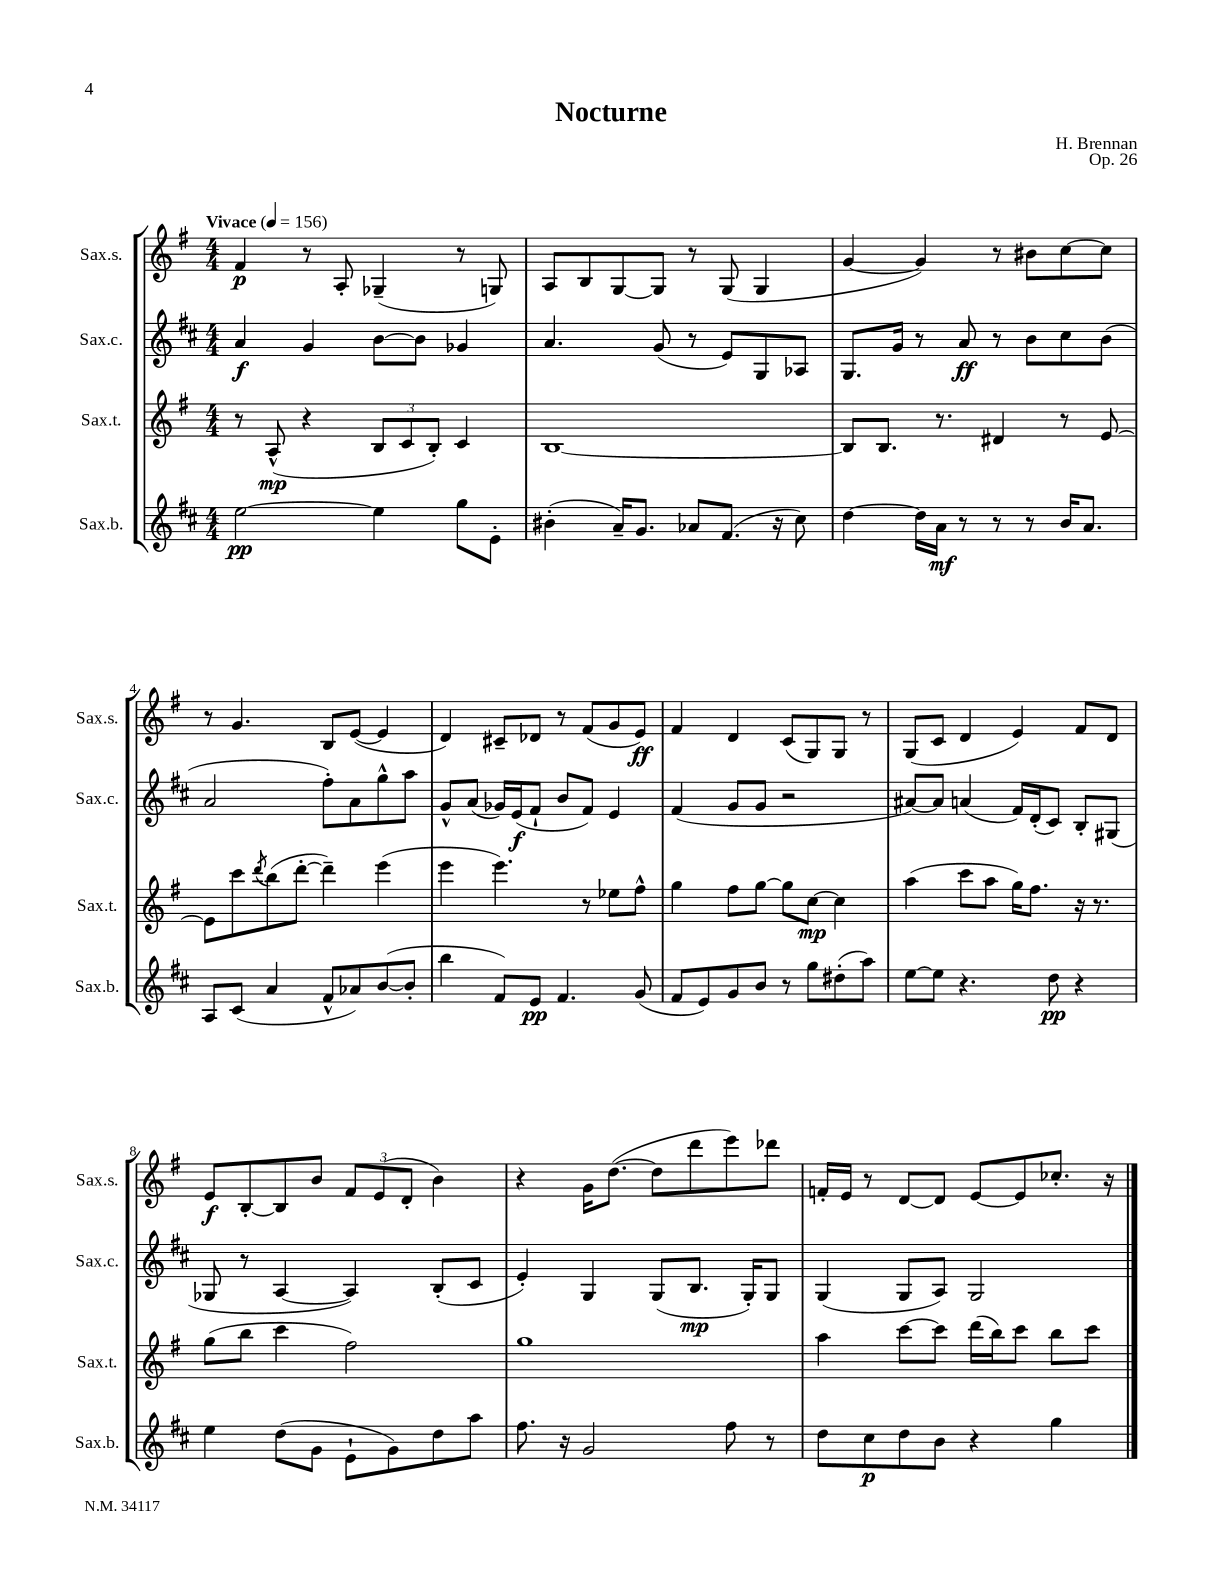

**kern	**dynam	**kern	**dynam	**kern	**dynam	**kern	**dynam
*part4	*part4	*part3	*part3	*part2	*part2	*part1	*part1
*staff4	*staff4	*staff3	*staff3	*staff2	*staff2	*staff1	*staff1
*I"Sax.b.	*	*I"Sax.t.	*	*I"Sax.c.	*	*I"Sax.s.	*
*I'Sax.b.	*	*I'Sax.t.	*	*I'Sax.c.	*	*I'Sax.s.	*
*clefG2	*	*clefG2	*	*clefG2	*	*clefG2	*
*k[f#c#]	*	*k[f#]	*	*k[f#c#]	*	*k[f#]	*
*M4/4	*	*M4/4	*	*M4/4	*	*M4/4	*
*MM156	*	*MM156	*	*MM156	*	*MM156	*
=1	=1	=1	=1	=1	=1	=1	=1
!	!	!	!	!	!	!LO:TX:a:B:t=Vivace	!
[2ee\	pp	8r	.	4a/	f	4f#/	p
.	.	(8A^^/	mp	.	.	.	.
.	.	4r	.	4g/	.	8r	.
.	.	.	.	.	.	8A'/	.
4ee\]	.	12B/L	.	[8b\L	.	(4G-X~/	.
.	.	12c/	.	.	.	.	.
.	.	.	.	8b\J]	.	.	.
.	.	12B'/J)	.	.	.	.	.
8gg\L	.	4c/	.	4g-X/	.	8r	.
8e'\J	.	.	.	.	.	8Gn/)	.
=2	=2	=2	=2	=2	=2	=2	=2
(4b#X'\	.	[1B	.	4.a/	.	8A/L	.
.	.	.	.	.	.	8B/	.
16a~/KL)	.	.	.	.	.	[8G/	.
8.g/J	.	.	.	.	.	.	.
.	.	.	.	(8g/	.	8G/J]	.
8a-X/L	.	.	.	8r	.	8r	.
(8.f#/J	.	.	.	8e/L)	.	(8G/	.
.	.	.	.	8G/	.	4G/	.
16r	.	.	.	.	.	.	.
8cc#\)	.	.	.	8A-X/J	.	.	.
=3	=3	=3	=3	=3	=3	=3	=3
[4dd\	.	8B/L]	.	8.G/L	.	[4g/	.
.	.	8.B/J	.	.	.	.	.
.	.	.	.	16g/Jk	.	.	.
16dd\LL]	.	.	.	8r	.	4g/])	.
16a\JJ	mf	8.r	.	.	.	.	.
8r	.	.	.	8a/	ff	.	.
8r	.	4d#X/	.	8r	.	8r	.
8r	.	.	.	8b\L	.	8b#X\L	.
16b/KL	.	8r	.	8cc#\	.	[8cc\	.
8.a/J	.	.	.	.	.	.	.
.	.	[8e/	.	(8b\J	.	8cc\J]	.
!!LO:LB:g=z
=4	=4	=4	=4	=4	=4	=4	=4
8A/L	.	8e\L]	.	2a/	.	8r	.
(8c#/J	.	8ccc\	.	.	.	4.g/	.
.	.	8qddd/	.	.	.	.	.
4a/	.	(8bb\	.	.	.	.	.
.	.	[8ddd'\J	.	.	.	.	.
8f#^^/L	.	4ddd~\])	.	8ff#'\L)	.	8B/L	.
8a-X/)	.	.	.	8a\	.	([8e/J	.
([8b/	.	(4eee\	.	8gg^^\	.	4e/]	.
8b'/J]	.	.	.	8aa\J	.	.	.
=5	=5	=5	=5	=5	=5	=5	=5
4bb\	.	4eee\	.	8g^^/L	.	4d/)	.
.	.	.	.	(8a/J	.	.	.
8f#/L)	.	4.eee\)	.	16g-X/LL)	.	8c#X~/L	.
.	.	.	.	(16e/J	f	.	.
8e/J	pp	.	.	8f#`/J	.	8d-X/J	.
4.f#/	.	.	.	8b/L	.	8r	.
.	.	8r	.	8f#/J)	.	(8f#/L	.
.	.	8ee-X\L	.	4e/	.	8g/	.
(8g/	.	8ff#^^\J	.	.	.	8e/J)	ff
=6	=6	=6	=6	=6	=6	=6	=6
8f#/L	.	4gg\	.	(4f#/	.	4f#/	.
8e/)	.	.	.	.	.	.	.
8g/	.	8ff#\L	.	8g/L	.	4d/	.
8b/J	.	[8gg\J	.	8g/J	.	.	.
8r	.	8gg\L]	.	2r	.	(8c/L	.
8gg\L	.	[8cc\J	mp	.	.	8G/)	.
(8dd#X'\	.	4cc\]	.	.	.	8G/J	.
8aa\J)	.	.	.	.	.	8r	.
=7	=7	=7	=7	=7	=7	=7	=7
[8ee\L	.	(4aa\	.	[8a#X/L)	.	(8G/L	.
8ee\J]	.	.	.	8a#/J]	.	8c/J	.
4.r	.	8ccc\L	.	(4an/	.	4d/	.
.	.	8aa\J	.	.	.	.	.
.	.	16gg\KL)	.	16f#/LL)	.	4e/)	.
.	.	8.ff#\J	.	(16d'/J	.	.	.
8dd\	pp	.	.	8c#/J)	.	.	.
4r	.	16r	.	8B'/L	.	8f#/L	.
.	.	8.r	.	.	.	.	.
.	.	.	.	(8G#X/J	.	8d/J	.
!!LO:LB:g=z
=8	=8	=8	=8	=8	=8	=8	=8
4ee\	.	(8gg\L	.	8G-X/	.	8e/L	f
.	.	8bb\J	.	8r	.	[8B'/	.
(8dd\L	.	4ccc\	.	[4A/	.	8B/]	.
8g\J	.	.	.	.	.	8b/J	.
8e`\L	.	2ff#\)	.	4A/])	.	12f#/L	.
.	.	.	.	.	.	(12e/	.
8g\)	.	.	.	.	.	.	.
.	.	.	.	.	.	12d'/J	.
8dd\	.	.	.	(8B'/L	.	4b\)	.
8aa\J	.	.	.	8c#/J	.	.	.
=9	=9	=9	=9	=9	=9	=9	=9
8.ff#\	.	1gg	.	4e'/)	.	4r	.
16r	.	.	.	.	.	.	.
2g/	.	.	.	4G/	.	16g\KL	.
.	.	.	.	.	.	([8.dd\J	.
.	.	.	.	(8G/L	.	8dd\L]	.
.	.	.	.	8.B/J	mp	8ddd\	.
8ff#\	.	.	.	.	.	8eee\)	.
.	.	.	.	16G'/KL)	.	.	.
8r	.	.	.	8G/J	.	8ddd-X\J	.
=10	=10	=10	=10	=10	=10	=10	=10
8dd\L	.	4aa\	.	(4G/	.	16fn'/LL	.
.	.	.	.	.	.	16e/JJ	.
8cc#\	p	.	.	.	.	8r	.
8dd\	.	[8ccc\L	.	8G/L	.	[8d/L	.
8b\J	.	8ccc\J]	.	8A/J)	.	8d/J]	.
4r	.	(16ddd\LL	.	2G/	.	[8e/L	.
.	.	16bb\J)	.	.	.	.	.
.	.	8ccc\J	.	.	.	8e/]	.
4gg\	.	8bb\L	.	.	.	8.cc-X'/J	.
.	.	8ccc\J	.	.	.	.	.
.	.	.	.	.	.	16r	.
==	==	==	==	==	==	==	==
*-	*-	*-	*-	*-	*-	*-	*-
